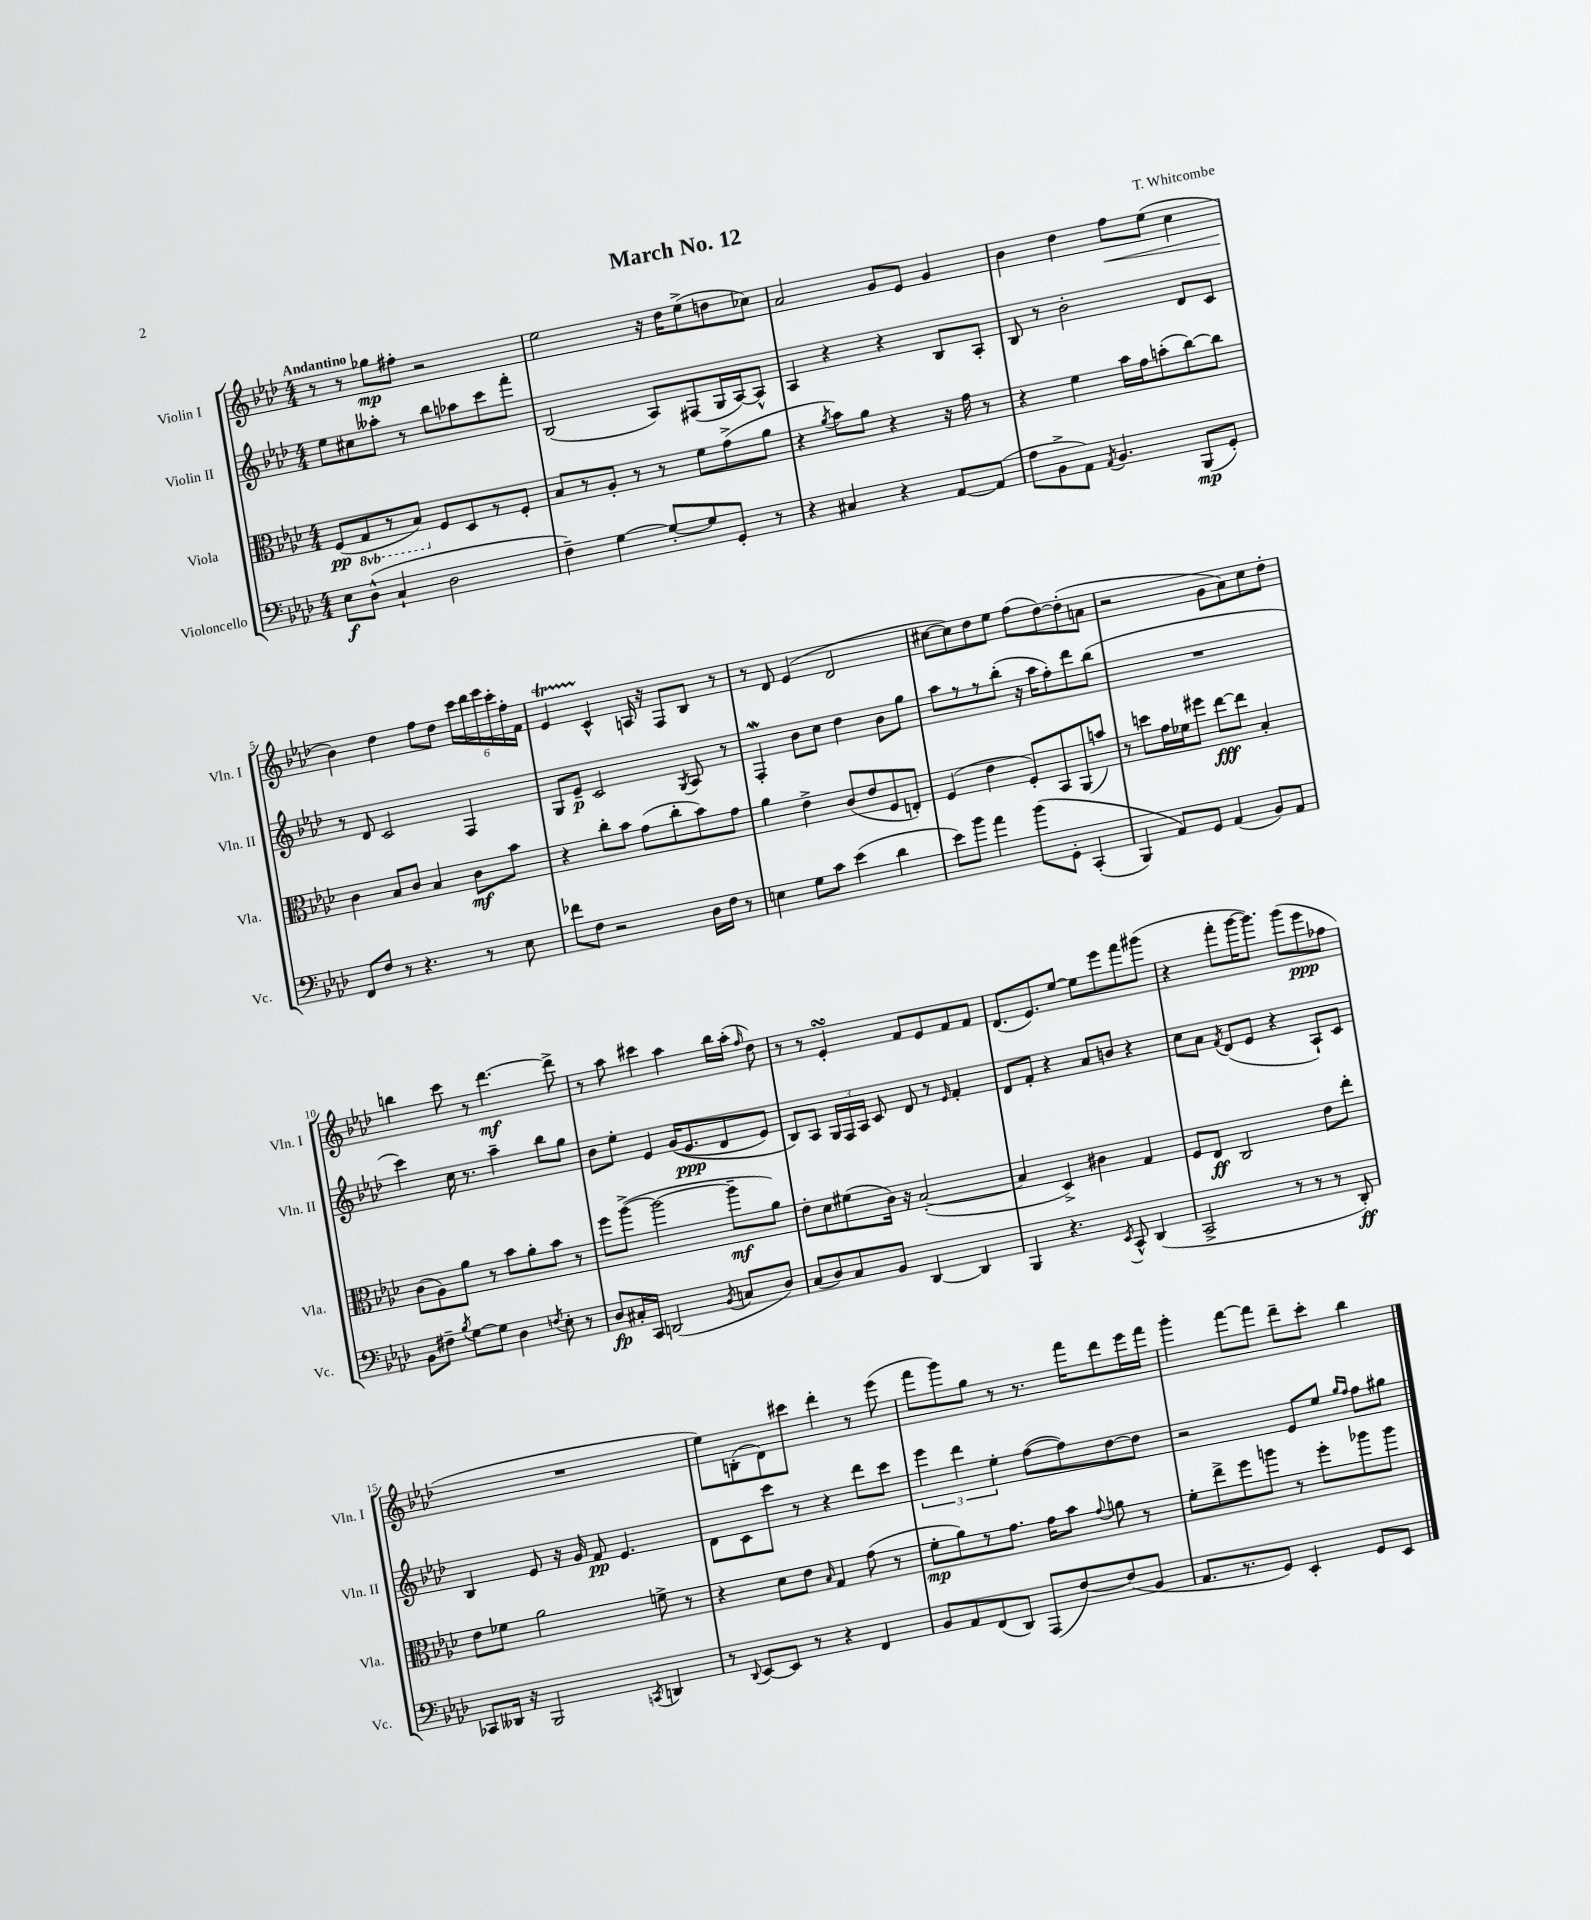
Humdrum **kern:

**kern	**kern	**kern	**kern
*staff4	*staff3	*staff2	*staff1
*clefF4	*clefC3	*clefG2	*clefG2
*k[b-e-a-d-]	*k[b-e-a-d-]	*k[b-e-a-d-]	*k[b-e-a-d-]
*M4/4	*M4/4	*M4/4	*M4/4
8E-	(8F	8ee-	8r
(8D-^^	8GG	8cc#	8r
4C`	8r	8aa--'	8gg-
.	8BB-)	8r	8ff#'
2D-	8F	8bb-	2r
.	8D-	8aa-	.
.	8r	8ccc	.
.	8F'	8fff'	.
=	=	=	=
4F~)	8B-	(2B-	2ee-
.	8r	.	.
[4G	8A-'	.	.
.	8r	.	.
8G'_	8r	8A-)	16r
.	.	.	16dd-
8G]	8f	(8F#	(8ee-^
8GG'	(8g^	16G	8dd
.	.	[16A-)	.
8r	8a-	8A-^^]	8cc-)
=	=	=	=
4r	4r	4A-	2a-
.	8qa-	.	.
4C#	8b-)	4r	.
.	8a-	.	.
4r	4r	4r	8g
.	.	.	8e-
[8AA-	16r	8B-	4g
.	16g	.	.
(8AA-]	8r	8A-'	.
=	=	=	=
8A-	4r	8B-	4b-
8BB-^	.	8r	.
8AA-)	4f	2b-'	4dd-
8qAA-	.	.	.
4.BB-	.	.	.
.	16b-	.	8ff
.	16g	.	.
.	(8b'	.	(8ee-
(8BBB-	[8cc)	8d-	4cc
8GG')	8cc]	8c	.
=	=	=	=
8FF	4c	8r	4b-)
8F	.	8d-	.
8r	8B-	2c	4dd-
4.r	8c	.	.
.	4B-	.	8ff
.	.	.	8dd-
8r	8c	4F	24ccc
.	.	.	24ddd-
.	.	.	24eee-
8E-	8b-	.	24ccc'
.	.	.	24ff'
.	.	.	24f
=	=	=	=
8f-	4r	8G	4e-
8F	.	8e-~	.
2r	8cc'	2c	4c^^
.	8b-	.	.
.	(8g	.	16A
.	.	.	16r
.	8cc'	.	8F
.	.	8qG	.
16D-	8b-)	8A-	8B-
16F	.	.	.
8r	8g	8r	8r
=	=	=	=
4E	4a-	4F'	8r
.	.	.	8d-
8G	4e-^	8b-	(4e-
8c	.	8cc	.
(4e-	(8c	4dd-	2d-
.	8e-	.	.
4d-	8F	8b-	.
.	8E')	8gg	.
=	=	=	=
8e-)	(4F	8aa-	[8cc#
8b-	.	8r	8cc#])
4a-	4e-	8r	8dd-
.	.	(8bb-'	8ee-
&(8b-	8F')	16r	(8ff
.	.	16aa-	.
8GG'	8BB-	8ff')	[8dd-)
(4CC'	(8AA-	8ddd-	(8dd-']
.	8b)	(8bb-	8a
=	=	=	=
4BBB-)	8r	1r	2r
.	8dd	.	.
8AA-&)	16g	.	.
.	16f-	.	.
8GG	8ff#	.	.
(4AA-	[8ee-	.	8g
.	8ee-]	.	8a-)
8BB-)	4B-'	.	8cc
8AA-	.	.	8dd-'
=	=	=	=
8BB-	(8c	4ccc)	4bb
8F#~	8A-)	.	.
8qB-	.	.	.
[8G	8a-	16cc	8ccc
.	.	8.r	.
8G]	8r	.	8r
4D-	8b-	4aa-~	[4.ddd-
.	8a-'	.	.
8qF	.	.	.
8E-'	8b-	8bb-	.
8r	8r	8gg	8ddd-^]
=	=	=	=
8D-	8ff	8b-	8r
16C#'	([8aa-^	8ee-'	8aa-
16CC	.	.	.
(2DD	2aa-_	4e-	4ccc#
.	.	&((16g	4aa-
.	.	8.e-	.
8qBB-	.	.	.
8C	8aa-~]	8d-	16bb-
.	.	.	(16aa-'
.	.	.	16qqff
8D-)	8a-)	8e-)	8dd-)
=	=	=	=
(8C	8e-'	8B-&)	8r
8D-)	8d-	8A-	8r
8C	(8f#	24G	4e-'
.	.	24F	.
.	.	24A-	.
8BB-	16c)	8c	.
.	16r	.	.
[4DD-	([2B-'	8d-	8f
.	.	8r	8e-
.	.	16qqe-	.
4DD-]	.	4f'	8f
.	.	.	8f
=	=	=	=
4BBB-	4B-]	8d-	(8.d-
.	.	8f'	.
.	.	.	8.e-)
4.r	4D-^)	4r	.
.	.	.	[8ee-
.	4c#	8a-	8ee-]
8qEE-	.	.	.
8CC^^	.	8b	8eee-
(4DD-	4G	4r	8fff
.	.	.	(8ggg#
=	=	=	=
2CC^	8F	8cc	4r
.	8E-	8a-	.
.	.	8qf	.
.	2C	(8d-	8fff'
.	.	8e-	[16ggg
.	.	.	8.ggg])
8r	.	4r	.
8r	.	.	(8ggg
8r	8e-	8A-`)	8eee-
8DD-')	8ee-'	8c	8ff-
=	=	=	=
8CC-	8e-	4B-	1r
16DD--	8f-	.	.
16r	.	.	.
2BBB-	2a-	8e-	.
.	.	16r	.
.	.	16g	.
.	.	8f	.
.	.	4.e-	.
8qCC	.	.	.
4DD	8f^	.	.
.	8r	.	.
=	=	=	=
8r	4r	8d-	8ee-)
8qqDD-	.	.	.
[8EE-	.	8c	(8B'
8EE-]	8d-	8ccc	8d-)
8r	8e-	8r	8ccc#
.	16qqB-	.	.
4r	4G	4r	4ddd-'
4FF	(8g	8ddd-	8r
.	8r	8ccc	(8eee-
=	=	=	=
8BB-	8f'	6eee-	8fff
8AA-	8a-)	.	8ggg)
.	.	6ddd-	.
(8FF	8r	.	8gg
.	.	6ee-'	.
8DD-)	8.g	.	8r
(8AAA-	.	([8ff	8.r
.	16g	.	.
[8F)	8b-	8ff])	.
.	.	.	16fff
.	8qqg	.	.
(8F]	8a	[8dd-	8ddd-
8BB-	8r	8dd-]	16eee-
.	.	.	16fff
=	=	=	=
8.AA-	8f'	2r	4ggg'
.	8ee-^	.	.
8.r	.	.	.
.	8ff	.	[8fff
8GG)	8aa	.	8fff]
4EE-'	8r	8e-	8ddd-~
.	8ff'	8ee-	8ccc'
.	.	16qqgg	.
.	.	16qqff	.
8GG	8aa-	8ff	4bb-
8EE-	8aa-	8gg#	.
==	==	==	==
*-	*-	*-	*-
